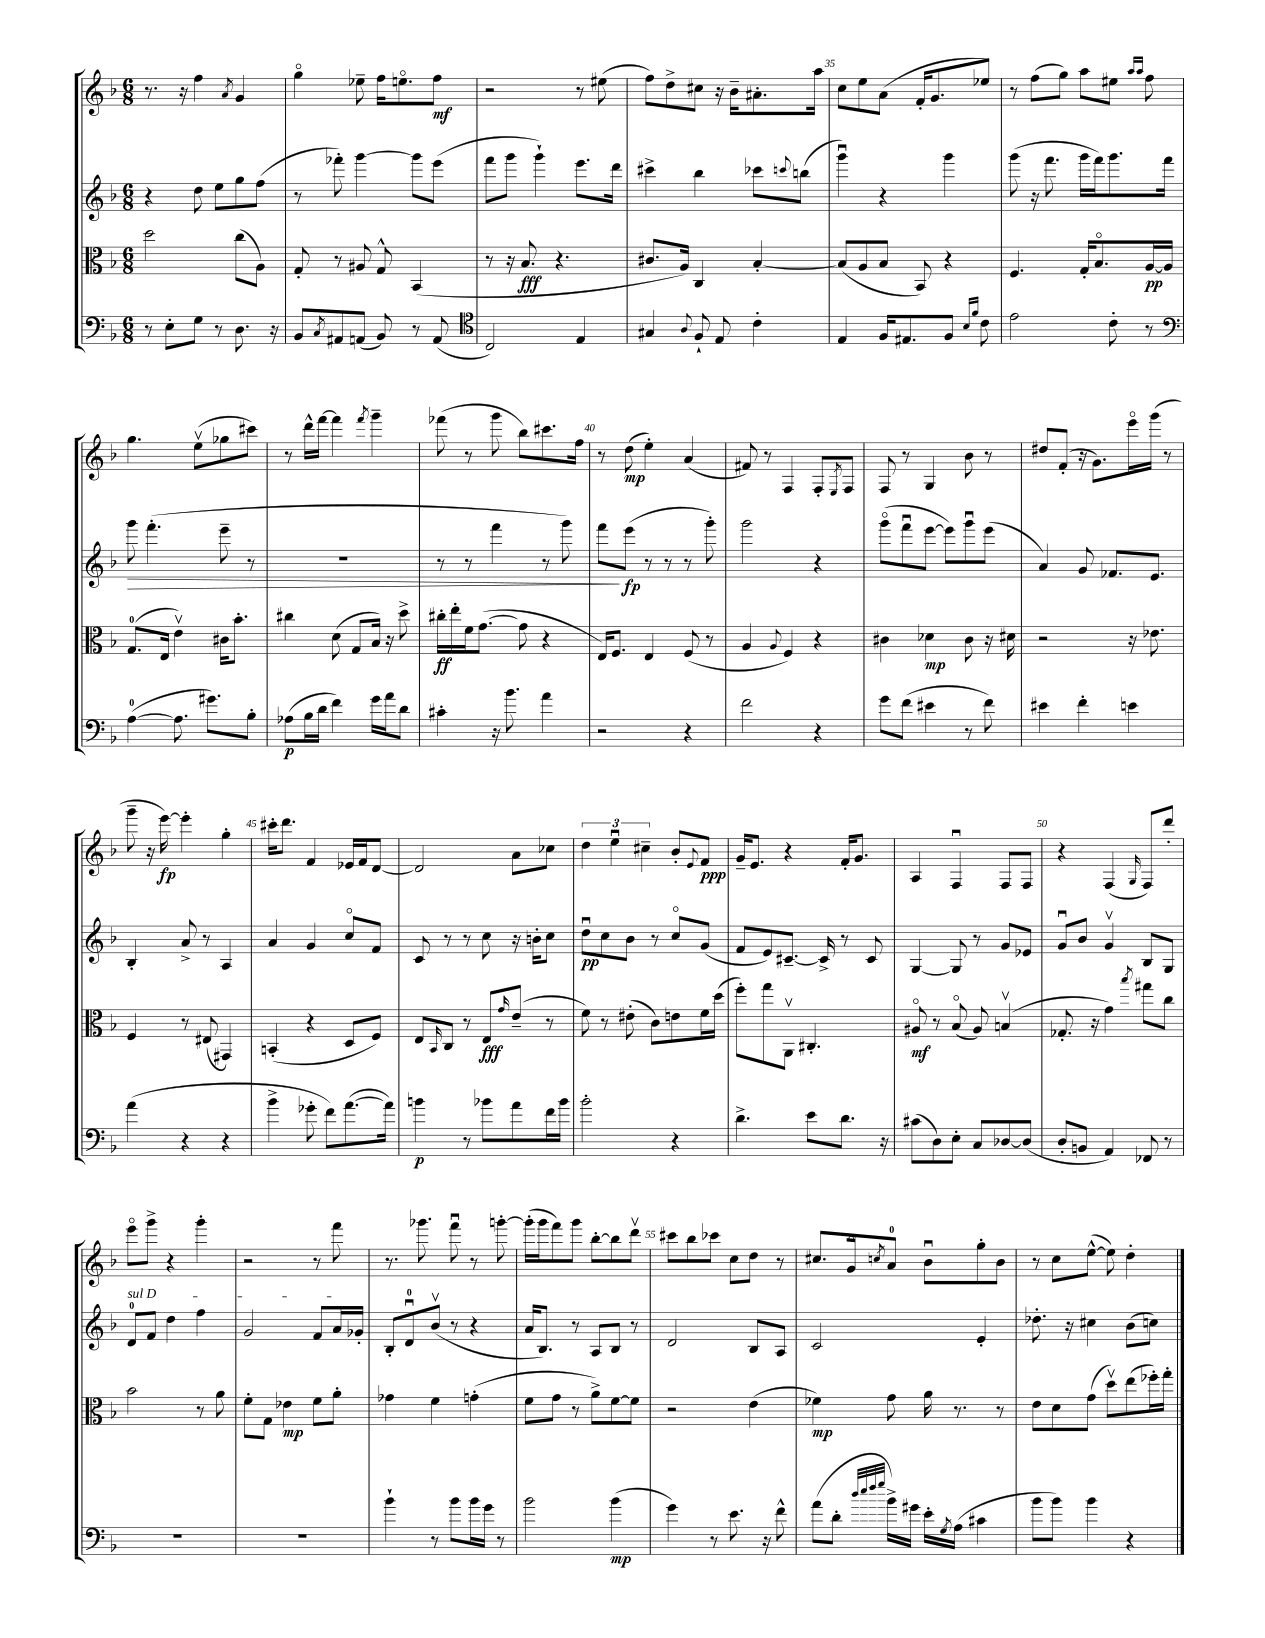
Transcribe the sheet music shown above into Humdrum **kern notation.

**kern	**kern	**kern	**kern
*staff4	*staff3	*staff2	*staff1
*clefF4	*clefC3	*clefG2	*clefG2
*k[b-]	*k[b-]	*k[b-]	*k[b-]
*M6/8	*M6/8	*M6/8	*M6/8
8r	2dd	4r	8.r
8E'	.	.	.
.	.	.	16r
8G	.	8dd	4ff
8r	.	8ee	.
.	.	.	8qa
8.D	(8cc	8gg	4g
.	8A)	(8ff	.
16r	.	.	.
=	=	=	=
8BB-	8G'	8r	4ggo
8qC	.	.	.
8AA#	8r	8fff-')	.
(8AA	8A#	[4ggg	8ee-~
8BB-)	8G^^	.	16ff
.	.	.	8.eeo
8r	(4BB-	8ggg]	.
(8AA	.	(8eee	8ff
=	=	=	=
*clefC4	*	*	*
2C)	8r	8fff	2r
.	16r	8ggg	.
.	8.B-	.	.
.	.	4ggg`)	.
.	4.r	.	.
4E	.	8.eee	8r
.	.	.	(8ee#
.	.	16ddd	.
=	=	=	=
4G#	8.c#	4ccc#^	8ff)
.	.	.	8dd^
.	16A)	.	.
8qqA	.	.	.
8F`	4C	4bb-	8cc#
8E	.	.	16r
.	.	.	16b-~
4c'	[4B-'	8ccc-	8.a#'
.	.	8qqccc	.
.	.	(8bb	.
.	.	.	16aa
=	=	=	=
4E	(8B-]	4gggu)	8cc
.	8A	.	8ee
16F	8B-	4r	(8a
8.E#	.	.	.
.	8BB-)	.	16f'
.	.	.	8.g
8F	4r	4ggg	.
16qqB-	.	.	.
16qqf	.	.	.
8c	.	.	8ee-)
=	=	=	=
2e	4.F	(8ggg	8r
.	.	16r	(8ff
.	.	8.fff	.
.	.	.	8gg)
.	16G'	16ggg	8aa
.	8.B-o	16fff)	.
8c'	.	8.ggg	8ee#
.	.	.	16qqaa
.	.	.	16qqaa
8r	[16A	.	8ff
.	16A]	16fff	.
=	=	=	=
*clefF4	*	*	*
([4A	(8.G	8ggg	4.gg
.	.	(4.fff'	.
.	16E	.	.
8.A]	4ev)	.	.
.	.	.	(8eev
8.g#)	.	.	.
.	16c#	8eee~	8gg-
.	8.b-'	.	.
8B-'	.	8r	8ccc#)
=	=	=	=
(8A-	4cc#	2.r	8r
16B-	.	.	16ddd^^
16d	.	.	[16fff
4f)	(8d	.	4fff]
.	8G	.	.
.	.	.	8qfff
16g	16B-)	.	4ggg~
16a	16r	.	.
8d	8dd^	.	.
=	=	=	=
4c#'	16cc#'	8r	(8fff-
.	16ee'	.	.
.	16f	8r	8r
.	([8.g	.	.
16r	.	4fff	8ggg
8.b-	.	.	.
.	8g]	.	8bb-)
4a	4r	8r	8.ccc#
.	.	8ggg)	.
.	.	.	16ff
=	=	=	=
2r	16E)	8fff	8r
.	8.F	.	.
.	.	(8eee	(8dd
.	4E	8r	4ee')
.	.	8r	.
4r	(8F	8r	(4a
.	8r	8ggg')	.
=	=	=	=
2f	4A	2ggg	8f#)
.	.	.	8r
.	8qqA	.	.
.	4F)	.	4F
4r	4r	4r	8F'
.	.	.	8qE
.	.	.	8F
=	=	=	=
8g	4c#	(8gggo	8F
(8f	.	8fffu	8r
4e#	4d-	[8eee	4G
.	.	8eee])	.
8r	8c#	8gggu	8b-
8f)	16r	(8eee	8r
.	16d#	.	.
=	=	=	=
4e#	2r	4a)	8dd#
.	.	.	(8f'
4f'	.	8g	16r
.	.	.	8.g)
.	.	8.f-	.
4e	16r	.	16eeeo
.	8.e-	8.e	(16ggg
.	.	.	8r
=	=	=	=
(4a	4F	4B-'	8ggg~
.	.	.	16r
.	.	.	[16eee)
4r	8r	8a^	4eee']
.	(8E#	8r	.
4r	4GG#)	4A	4gg'
=	=	=	=
4b-^	(4BB'	4a	16ccc#'
.	.	.	8.ddd
8g-'	4r	4g	4f
8f)	.	.	.
([8.a	8D	8cco	16e-
.	.	.	16f
.	8F)	8f	[8d
16a])	.	.	.
=	=	=	=
4b	8E	8c	2d]
.	16qqBB-	.	.
.	8C	8r	.
8r	8r	8r	.
8b-	8E	8cc	.
.	16qqg	.	.
8a	(8e~	16r	8a
.	.	16b'	.
16f	8r	8cc	8cc-
16b-	.	.	.
=	=	=	=
2b-'	8f)	8ddu	6dd
.	8r	8cc	.
.	.	.	6eeu
.	(8e#'	8b-	.
.	.	.	6cc#~
.	8c)	8r	.
4r	8e	8cco	8b-'
.	.	.	8qqe
.	16f	(8g	8f
.	(16dd	.	.
=	=	=	=
4.d^	8ff')	8f	16g~
.	.	.	8.e
.	8gg	8e)	.
.	8AAv	[8.c#~	4r
8e	4.C#'	.	.
.	.	16c#^]	.
8.d	.	8r	16f'
.	.	.	8.g
.	.	8c#	.
16r	.	.	.
=	=	=	=
(8c#	8A#o	[4G	4A
8D)	8r	.	.
8E'	(8B-o	8G]	4Fu
8C	8A#)	8r	.
[8D-	(4Bv	8g	8F
(8D-]	.	8e-	8F
=	=	=	=
8D'	8.G-'	8gu	4r
8BB	.	8b-	.
.	16r	.	.
4AA)	4g)	4gv	(4F
.	8qbb-	.	16qqG
8FF-	8gg#	8B-	8F)
8r	8cc	8G	8ddd'
=	=	=	=
2.r	2b-	8d	8eeeo
.	.	8f	8ggg^
.	.	4dd	4r
.	8r	4ff	4ggg'
.	8a	.	.
=	=	=	=
2.r	8f'	2g	2r
.	8G	.	.
.	4e-	.	.
.	8f	8f	8r
.	8a'	16a	8fff
.	.	16g-'	.
=	=	=	=
4b-`	4g-	8B-'	8.r
.	.	8du	.
.	.	.	8.ggg-
8r	4f	(8b-v	.
8b-	.	8r	8fffu
16b-	(4g'	4r	8r
16g	.	.	.
8r	.	.	[8ggg'
=	=	=	=
2b-	8f	16a	(16ggg']
.	.	8.B-)	16ggg
.	8g	.	8fff)
.	8r	8r	8ggg
.	8a^)	8A	[8bb-'
(4b-	[8f	8B-	8bb-]
.	8f]	8r	8dddv
=	=	=	=
4g)	2r	2d	8ccc#
.	.	.	8bb-
8r	.	.	8ccc-
8.e	.	.	8cc
.	(4e	8B-	8dd
16r	.	.	.
8f^^	.	8A	8r
=	=	=	=
(8a	4f-)	2c	8.cc#
8d'	.	.	.
.	.	.	16go
32qqdd	.	.	.
32qqee	.	.	.
32qqff	.	.	.
32qqgg	.	.	8qcc
16b-^)	8g	.	8a
16g#	.	.	.
16e'	16a	.	8b-u
8qG	.	.	.
(16A	8.r	.	.
4c#	.	4e'	8gg'
.	8r	.	8b-
=	=	=	=
8b-	8e	8.dd-'	8r
8b-)	8d	.	8cc
.	.	16r	.
4b-	(8g	4cc#	([8ee^^
.	8ddv)	.	8ee])
4r	(8ee	(8b-	4dd'
.	16ff-')	8cc)	.
.	16gg'	.	.
==	==	==	==
*-	*-	*-	*-
